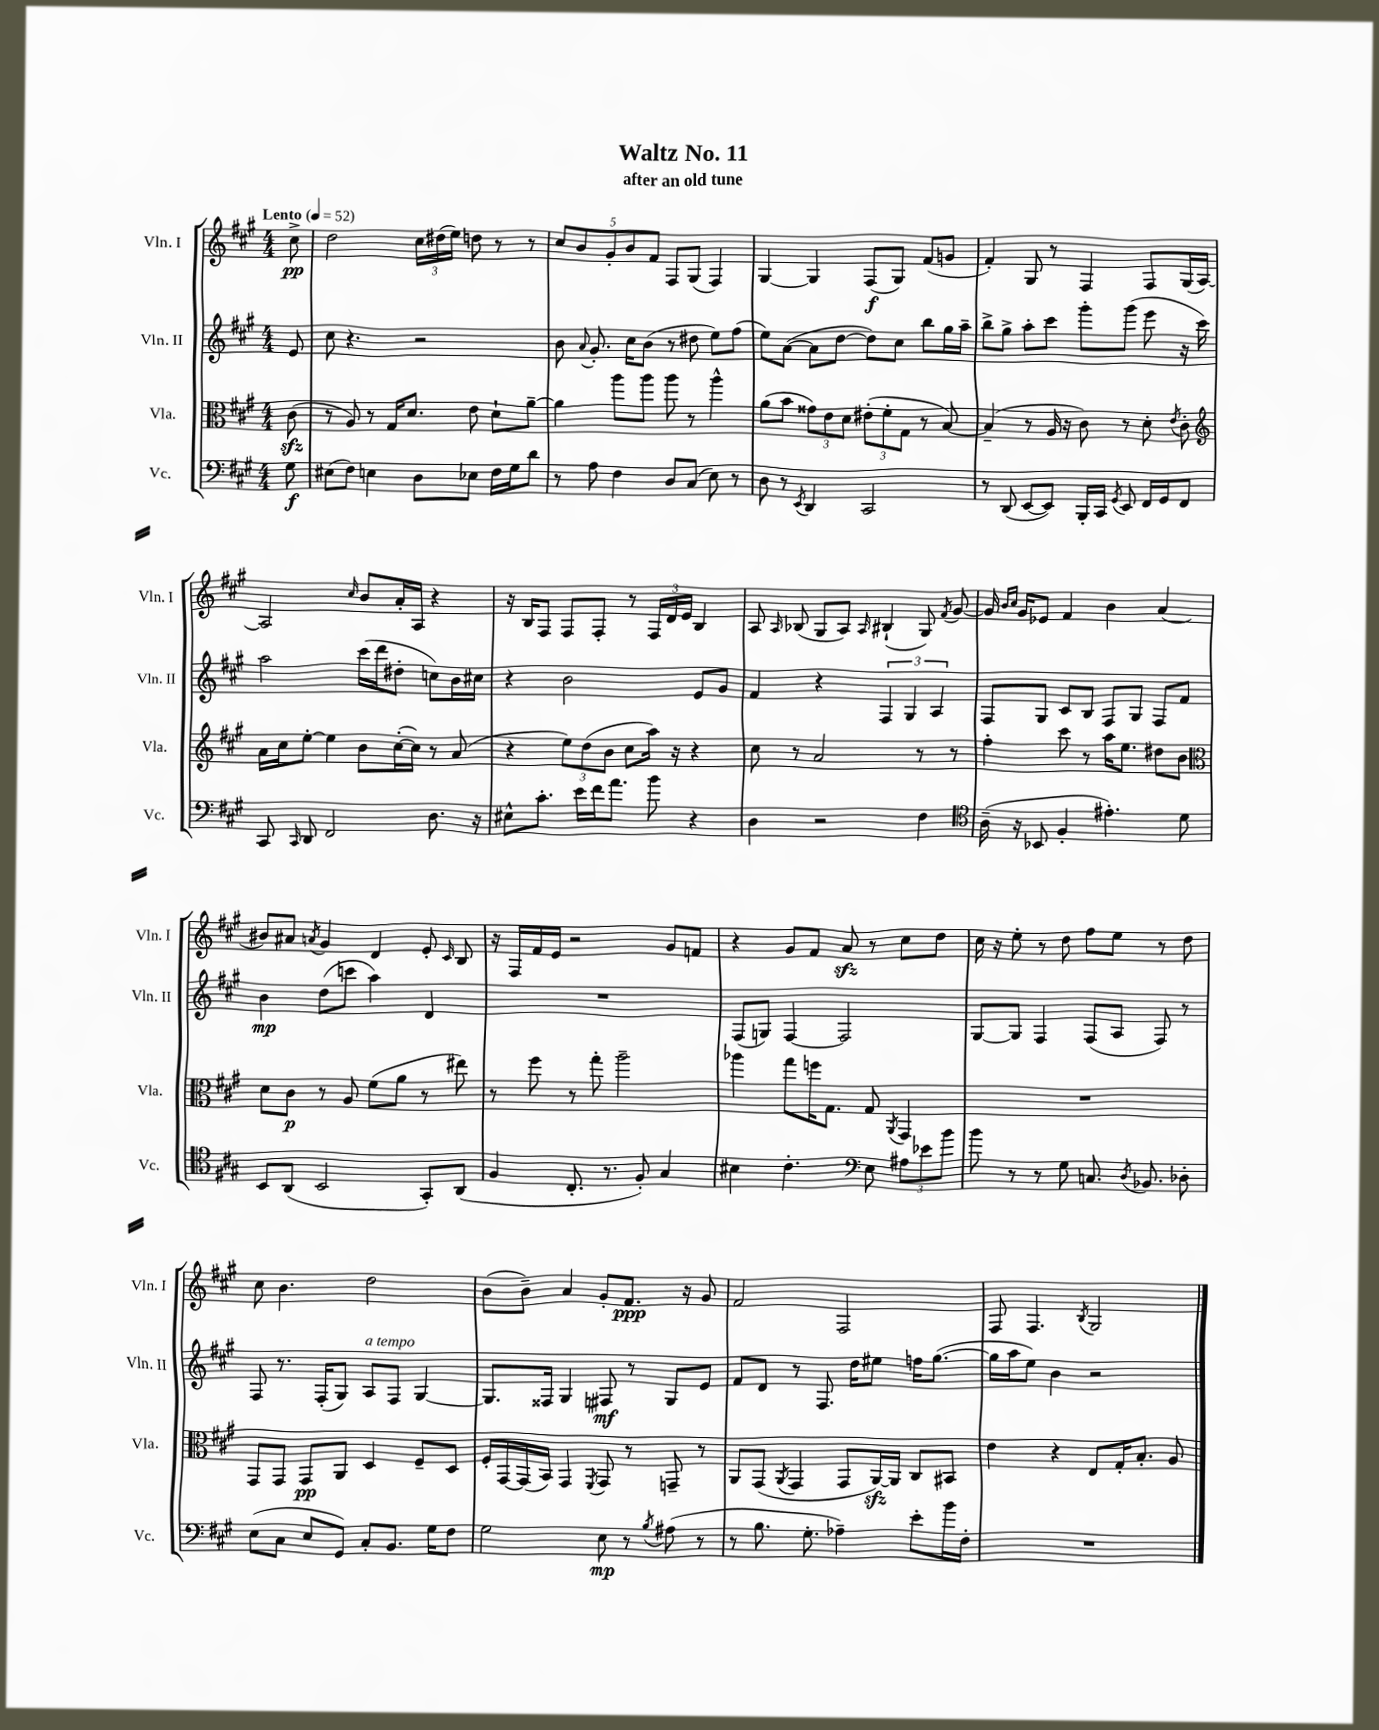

**kern	**kern	**kern	**kern
*staff4	*staff3	*staff2	*staff1
*clefF4	*clefC3	*clefG2	*clefG2
*k[f#c#g#]	*k[f#c#g#]	*k[f#c#g#]	*k[f#c#g#]
*M4/4	*M4/4	*M4/4	*M4/4
*MM52	*MM52	*MM52	*MM52
8G#	(8c#	8e	8cc#^
=	=	=	=
(8E#	8r	8cc#	2dd
8F#)	8A)	4.r	.
4E	8r	.	.
.	16G#	.	.
.	8.d	.	.
8D	.	2r	24cc#
.	.	.	(24dd#
.	.	.	24ee)
8E-	8e	.	8dd
16F#	8d`	.	8r
16G#	.	.	.
8d	[8a~	.	8r
=	=	=	=
8r	4a]	8b	10cc#
.	.	.	10b
.	.	8qqa	.
8A	.	8.g#'	.
.	.	.	10g#'
4F#	8aa	.	.
.	.	.	10b
.	.	16cc#	.
.	8aa	(8b	.
.	.	.	10f#
8D	8aa	8r	8F#
(8C#	8r	8dd#	(8G#
8E)	4aa^^	8ee)	4F#)
8r	.	(8ff#	.
=	=	=	=
8D	(8a	8ee)	[4G#
8r	8b	([8a	.
8qEE	.	.	.
4DD	12g##)	8a]	4G#]
.	12e	.	.
.	.	[8dd	.
.	12d	.	.
2CC#	(12e#'	8dd])	(8F#
.	12f#'	.	.
.	.	8cc#	8G#)
.	12G#	.	.
.	8r	8bb	(8f#
.	[8B)	16gg#	8g
.	.	16aa~	.
=	=	=	=
8r	(4B~]	8bb^	4f#')
(8DD	.	8gg#^	.
[8EE	8r	8aa'	8G#
8EE])	16A	8ccc#	8r
.	16r	.	.
16BBB'	8c#)	8ggg#'	4F#
16CC#	.	.	.
8qGG#	.	.	.
8EE	8r	(8ggg#	.
16FF#	8d'	8eee	8F#
16GG#	.	.	.
.	8qe	.	.
8FF#	8c#'	16r	(16G#
.	.	16ccc#)	[16A)
=	=	=	=
*	*clefG2	*	*
8CC#	16a	2aa	2A]
.	16cc#	.	.
16qqCC#	.	.	.
8DD	[8ee'	.	.
2FF#	4ee]	.	.
.	.	.	16qqcc#
.	8b	(16ccc#	8b
.	.	16ddd	.
.	([16cc#'	8dd#'	16a'
.	16cc#])	.	16A
8.D	8r	8cc)	4r
.	(8a	16b	.
16r	.	16cc#	.
=	=	=	=
8E#^^	4r	4r	16r
.	.	.	16B
8.c#'	.	.	8F#
.	12ee)	2b	8F#
16e	.	.	.
.	(12dd	.	.
16f#	.	.	8F#'
.	12b	.	.
8.a	.	.	.
.	8cc#	.	8r
8b	16aa)	.	24F#
.	.	.	24d
.	16r	.	.
.	.	.	24e
4r	4r	8e	4B
.	.	8g#	.
=	=	=	=
4D	8cc#	4f#	8A
.	.	.	16qqA
.	8r	.	(8B-
2r	2a	4r	8G#
.	.	.	8A)
.	.	.	16qqA
.	.	6F#	(4B#`
.	.	6G#	.
4F#	8r	.	8G#)
.	.	6A	.
.	.	.	8qf#
.	8r	.	[8g#
=	=	=	=
*clefC4	*	*	*
(16A~	4ff#'	8F#	16g#]
.	.	.	16qqb
.	.	.	16qqcc#
16r	.	.	16g#
8BB-	.	8G#	8e-
4F#'	8ccc#	8c#	4f#
.	8r	8B	.
4.e#')	16aa	8F#	4b
.	8.ee	.	.
.	.	8G#	.
.	8dd#	8F#	(4a
8d	8b	8f#	.
=	=	=	=
*	*clefC3	*	*
8BB	8d	4b	8b#)
(8AA	8c#	.	8a#
.	.	.	8qa
2BB	8r	(8dd	4g#
.	8A	8ccc	.
.	(8f#	4aa)	4d
.	8a	.	.
8GG#')	8r	4d	8e'
.	.	.	16qqc#
(8AA	8ee#)	.	8B
=	=	=	=
4F#	8r	1r	16r
.	.	.	16F#
.	8ff#	.	16f#
.	.	.	16e
8.C#'	8r	.	2r
.	8gg#'	.	.
8.r	.	.	.
.	2aa~	.	.
8F#')	.	.	.
4G#	.	.	8g#
.	.	.	8f
=	=	=	=
4B#	4aa-	(8F#	4r
.	.	8G)	.
4.c#'	8gg#	[4F#	8g#
.	16ff	.	8f#
.	8.G#	.	.
.	.	2F#]	8a
*clefF4	*	*	*
8E	8G#	.	8r
.	8qAA	.	.
12A#	4GG#	.	8cc#
12e-	.	.	.
.	.	.	8dd
12b	.	.	.
=	=	=	=
8b	1r	[8G#	16cc#
.	.	.	16r
8r	.	8G#]	8ee'
8r	.	4F#	8r
8G#	.	.	8dd
8.C	.	(8F#	8ff#
.	.	8A	8ee
8qD	.	.	.
8.BB-	.	.	.
.	.	8F#)	8r
8D-'	.	8r	8dd
=	=	=	=
(8E	8GG#	8F#	8cc#
8C#	8GG#	8.r	4.b
8E	8GG#	.	.
.	.	(16F#'	.
8GG#)	8AA	8G#)	.
8C#'	4D	8A	2dd
8.BB	.	8F#	.
.	8F#~	[4G#	.
16G#	.	.	.
8F#	8D	.	.
=	=	=	=
2G#	16F#'	8.G#]	(8b
.	[16GG#	.	.
.	(16GG#]	.	8b~)
.	16BB)	16F##	.
.	4GG#	4G#	4a
.	8qFF#	.	.
8E	8GG#	8F#	8g#'
8r	8r	8r	8.f#
8qB	.	.	.
(8A#	8GG~	8G#	.
.	.	.	16r
8r	8r	8e	8g#
=	=	=	=
8r	8AA	8f#	2f#
8.B	(8GG#	8d	.
.	8qAA	.	.
.	4GG#	8r	.
8.G#'	.	.	.
.	.	8.F#	.
4A-~)	8GG#	.	2F#
.	.	16dd	.
.	[16AA)	8ee#	.
.	16AA]	.	.
8e'	8C#	16ff	.
.	.	([8.gg#	.
16b	8BB#	.	.
16F#'	.	.	.
=	=	=	=
1r	4e	16gg#]	8F#
.	.	16aa	.
.	.	8ee)	4.F#
.	4r	4b	.
.	.	.	8qB
.	8E	2r	2G#
.	16G#'	.	.
.	8.B'	.	.
.	8A	.	.
==	==	==	==
*-	*-	*-	*-
